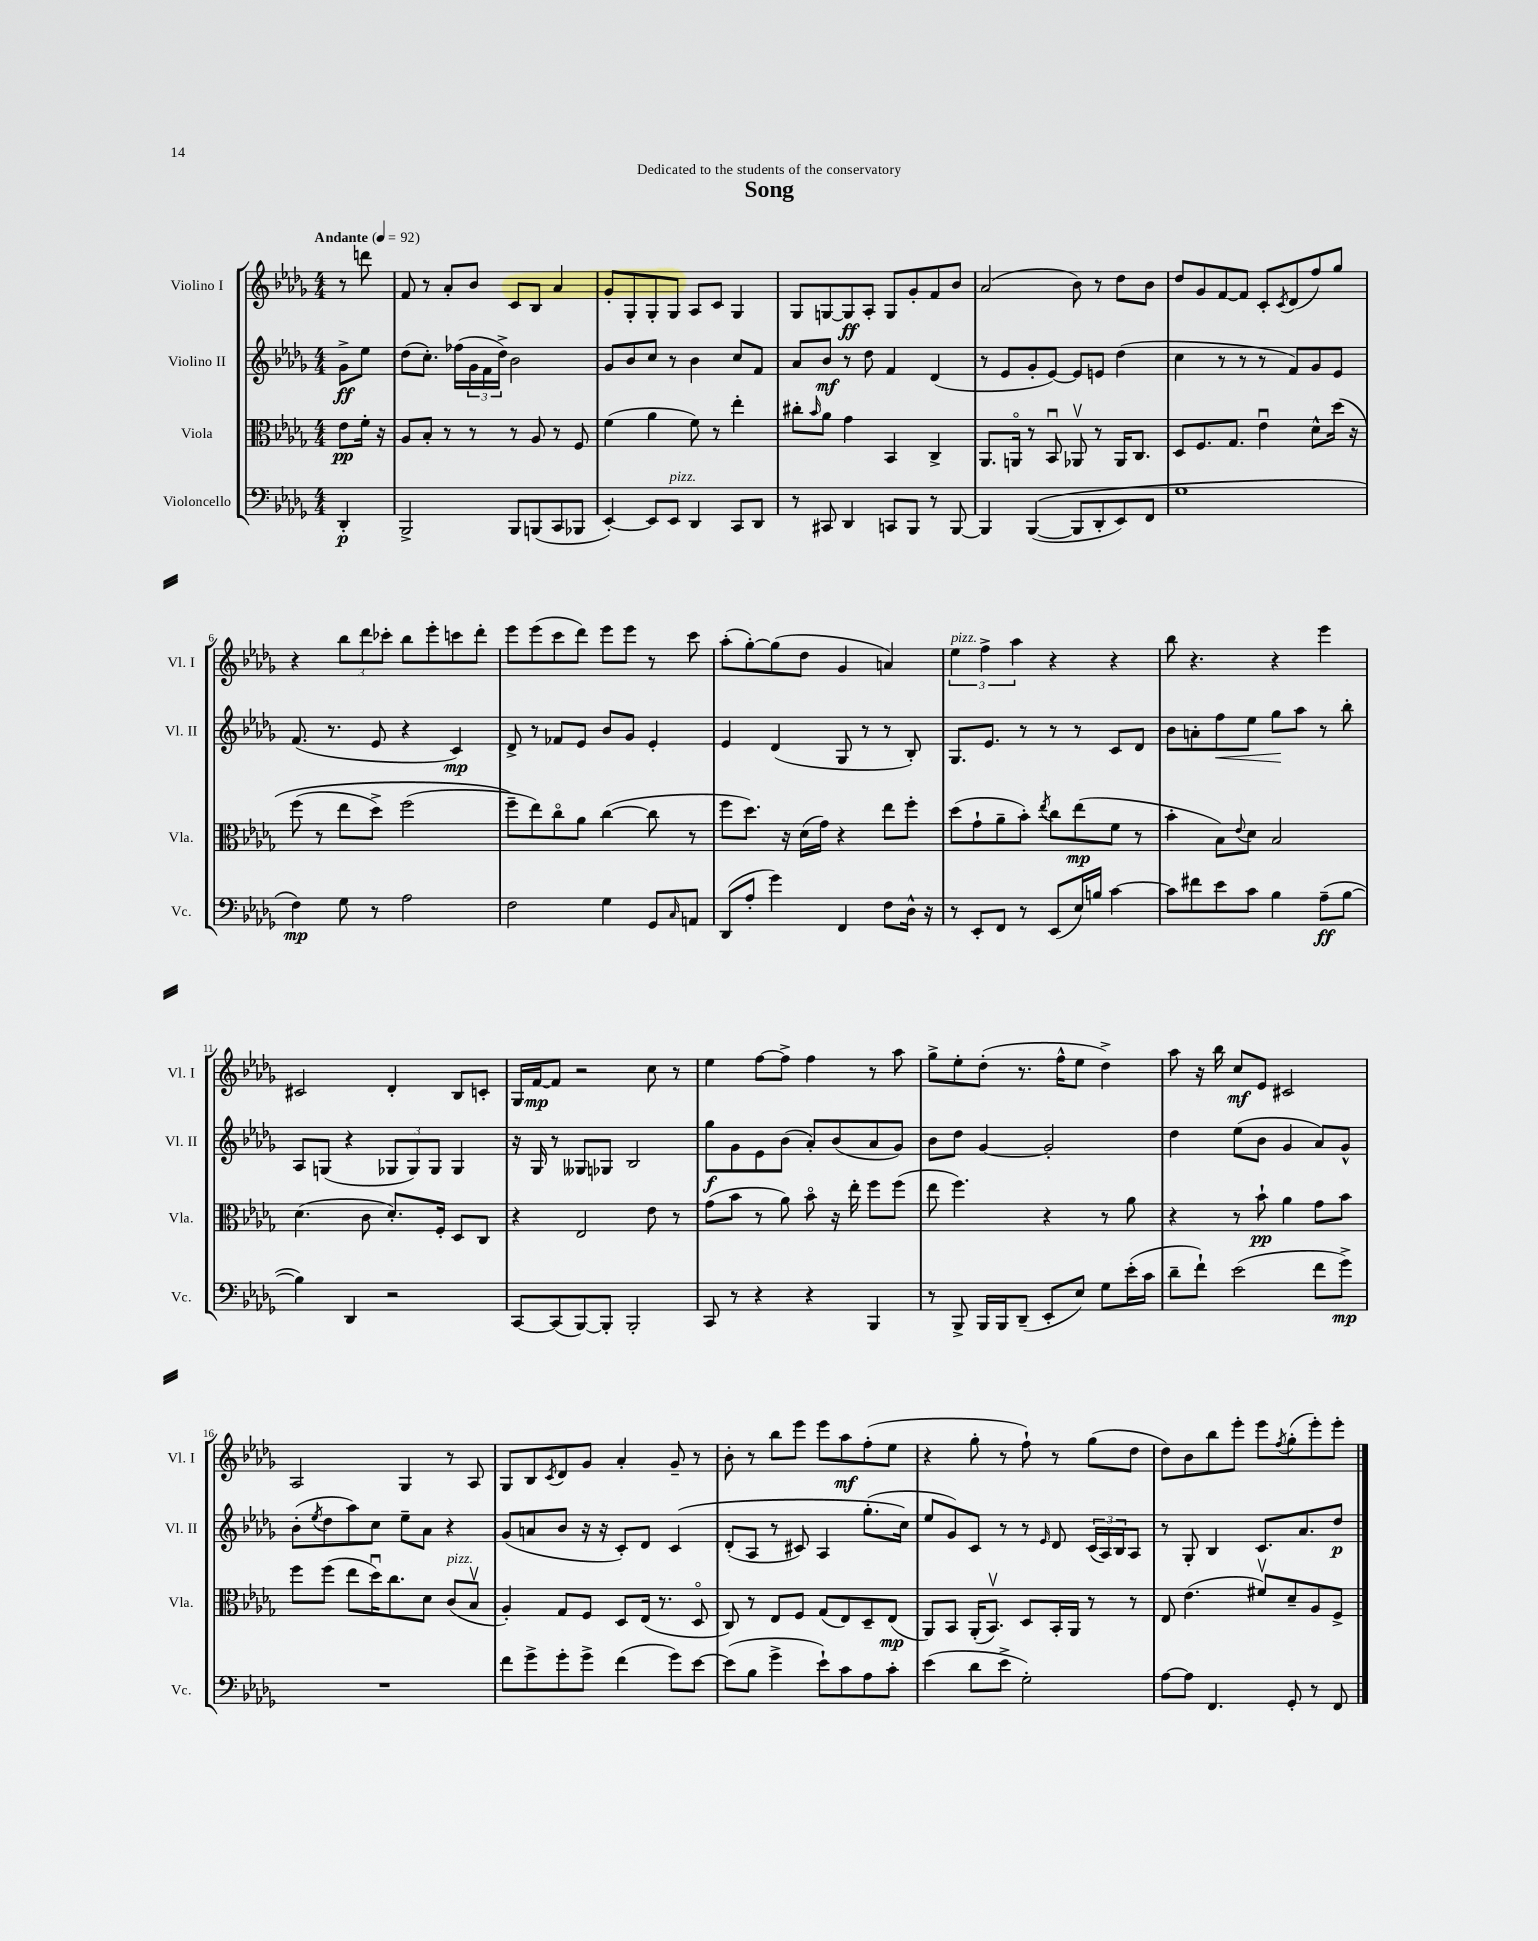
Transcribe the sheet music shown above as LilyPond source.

\header { title = "Song" dedication = "Dedicated to the students of the conservatory" }
<<
\new StaffGroup <<
\new Staff = "s0" \with { instrumentName = "Violino I" shortInstrumentName = "Vl. I" } {
    \clef treble \key des \major \numericTimeSignature \time 4/4 \partial 4 \tempo "Andante" 4 = 92
    r8 d'''8 |
    f'8 r8 aes'8-. bes'8 c'8 bes8 aes'4 |
    ges'8-. ges8-. ges8-. ges8 aes8 c'8 ges4 |
    ges8 g8~ g8\ff aes8-. g8 ges'8-. f'8 bes'8 |
    aes'2( bes'8) r8 des''8 bes'8 |
    des''8 ges'8 f'8~ f'8 c'8-. \acciaccatura { c'8 } des'8( f''8) ges''8 |
    r4 \tuplet 3/2 { bes''8 des'''8 ces'''8-. } bes''8 ees'''8-. c'''8 des'''8-. |
    ees'''8 ees'''8( c'''8 des'''8) ees'''8 ees'''8 r8 c'''8 |
    aes''8-.( ges''8~-.) ges''8( des''8 ges'4 a'4) |
    \tuplet 3/2 { ees''4^\markup { \italic "pizz." } f''4-> aes''4 } r4 r4 |
    bes''8 r4. r4 ees'''4 |
    cis'2 des'4-. bes8 c'8-. |
    ges16 f'16~\mp f'8 r2 c''8 r8 |
    ees''4 f''8~ f''8-> f''4 r8 aes''8 |
    ges''8-> ees''8-. des''8-.( r8. f''16-^ ees''8 des''4->) |
    aes''8 r16 bes''16 c''8\mf ees'8 cis'2 |
    aes2 ges4 r8 aes8 |
    ges8 bes8 \acciaccatura { c'8 } des'8 ges'8 aes'4-. ges'8-- r8 |
    bes'8-. r8 bes''8 ees'''8 ees'''8 aes''8\mf f''8-.( ees''8 |
    r4 ges''8-. r8 f''8-!) r8 ges''8( des''8 |
    des''8) bes'8 bes''8 ees'''8-. ees'''8 \acciaccatura { f''8 } ges''8-.( ees'''8-.) ees'''8-. \bar "|." |
}
\new Staff = "s1" \with { instrumentName = "Violino II" shortInstrumentName = "Vl. II" } {
    \clef treble \key des \major \numericTimeSignature \time 4/4 \partial 4
    ges'8->\ff ees''8 |
    des''8( c''8.-.) fes''16( \tuplet 3/2 { ges'16 f'16 des''16->) } bes'2 |
    ges'8 bes'8 c''8 r8 bes'4 c''8 f'8 |
    aes'8 bes'8\mf r8 des''8 f'4 des'4( |
    r8 ees'8 ges'8-. ees'8~) ees'8 e'8 des''4( |
    c''4 r8 r8 r8 f'8) ges'8 ees'8 |
    f'8.( r8. ees'8 r4 c'4\mp) |
    des'8-> r8 fes'8 ees'8 bes'8 ges'8 ees'4-. |
    ees'4 des'4( ges8 r8 r8 bes8-.) |
    ges8. ees'8. r8 r8 r8 c'8 des'8 |
    bes'8 a'8-. f''8\< ees''8 ges''8\! aes''8 r8 bes''8-. |
    aes8 g8( r4 \tuplet 3/2 { ges8 ges8) ges8 } ges4 |
    r16 ges16 r8 geses8 ges8 bes2 |
    ges''8\f ges'8 ees'8 bes'8( aes'8-.) bes'8( aes'8 ges'8) |
    bes'8 des''8 ges'4~ ges'2-. |
    des''4 ees''8( bes'8 ges'4 aes'8) ges'8-^ |
    bes'8-.( \acciaccatura { ees''8 } des''8 aes''8) c''8 ees''8-- aes'8 r4 |
    ges'8( a'8 bes'8 r16 r16 c'8-.) des'8 c'4\( |
    des'8-.( aes8 r8 cis'8) aes4 ges''8.-.( c''16\) |
    ees''8 ges'8) c'8 r8 r8 \grace { ees'16 } des'8 \tuplet 3/2 { c'16( aes16) bes16 } aes8 |
    r8 ges8-. bes4 c'8. aes'8. des''8\p \bar "|." |
}
\new Staff = "s2" \with { instrumentName = "Viola" shortInstrumentName = "Vla." } {
    \clef alto \key des \major \numericTimeSignature \time 4/4 \partial 4
    ees'8\pp f'16-. r16 |
    aes8 bes8-. r8 r8 r8 aes8 r8 f8 |
    f'4( aes'4 f'8) r8 ees''4-. |
    cis''8-. \grace { bes'16 } aes'8 ges'4 bes,4 c4-> |
    aes,8. a,16\flageolet r8 bes,8\downbow aes,8\upbow r8 aes,16 c8. |
    des8 f8. ges8. ees'4\downbow des'8-^ des''16\( r16 |
    f''8( r8 ees''8 des''8->) f''2( |
    f''8--\) ees''8) c''8\flageolet aes'8 c''4~( c''8 r8 |
    f''8 des''8.) r16 des'16( ges'16) r4 ees''8 f''8-. |
    des''8( ges'8-! aes'8-- bes'8-.) \acciaccatura { ees''8 } c''8 ees''8\mp( f'8 r8 |
    bes'4-. bes8) \appoggiatura { ees'8 } des'8 bes2 |
    des'4.( c'8 des'8.-.) f16-. des8 c8 |
    r4 ees2 ees'8 r8 |
    ges'8( bes'8 r8 aes'8) bes'8\flageolet r16 ees''16-. f''8 f''8( |
    ees''8 f''4.) r4 r8 aes'8 |
    r4 r8 bes'8-!\pp aes'4 ges'8 bes'8 |
    f''8 f''8( ees''8 des''16\downbow) c''8. des'8 c'8^\markup { \italic "pizz." }( bes8\upbow |
    aes4-.) ges8 f8 des8 ees16( r8. des8\flageolet |
    c8) r8 ees8 f8 ges8( ees8) des8-- ees8\mp( |
    aes,8) bes,8 aes,16-.( bes,8.\upbow) des8 bes,16-. aes,16 r8 r8 |
    ees8 ees'4.( fis'8\upbow) des'8-- aes8 f8-> \bar "|." |
}
\new Staff = "s3" \with { instrumentName = "Violoncello" shortInstrumentName = "Vc." } {
    \clef bass \key des \major \numericTimeSignature \time 4/4 \partial 4
    des,4-.\p |
    bes,,2-> bes,,8 b,,8( c,8 bes,,8 |
    ees,4~-.) ees,8 ees,8^\markup { \italic "pizz." } des,4 c,8 des,8 |
    r8 cis,8 des,4 c,8 bes,,8 r8 bes,,8~ |
    bes,,4 bes,,4~(\( bes,,8 des,8-. ees,8) f,8 |
    ges1 |
    f4\mp\) ges8 r8 aes2 |
    f2 ges4 ges,8 \grace { c16 } a,8 |
    des,8( aes8-. ges'4) f,4 f8 des16-^ r16 |
    r8 ees,8-. f,8 r8 ees,8( ees16) b16 c'4~ |
    c'8 fis'8 ees'8 c'8 bes4 aes8--\ff( bes8~ |
    bes4) des,4 r2 |
    c,8~ c,8( bes,,8~) bes,,8-. bes,,2-. |
    c,8 r8 r4 r4 bes,,4 |
    r8 bes,,8-> bes,,16 bes,,16 des,8--( ees,8-. ees8) ges8 ees'16-.( c'16 |
    des'8-- f'8-!) ees'2( f'8 ges'8->\mp) |
    R1 |
    f'8 ges'8-> ges'8-. ges'8-> f'4( ges'8) ees'8~ |
    ees'8( bes8 ges'4-> ees'8-!) c'8 aes8 c'8-. |
    ees'4( des'8 ees'8-> ges2-.) |
    aes8~ aes8 f,4. ges,8-. r8 f,8 \bar "|." |
}
>>
>>
